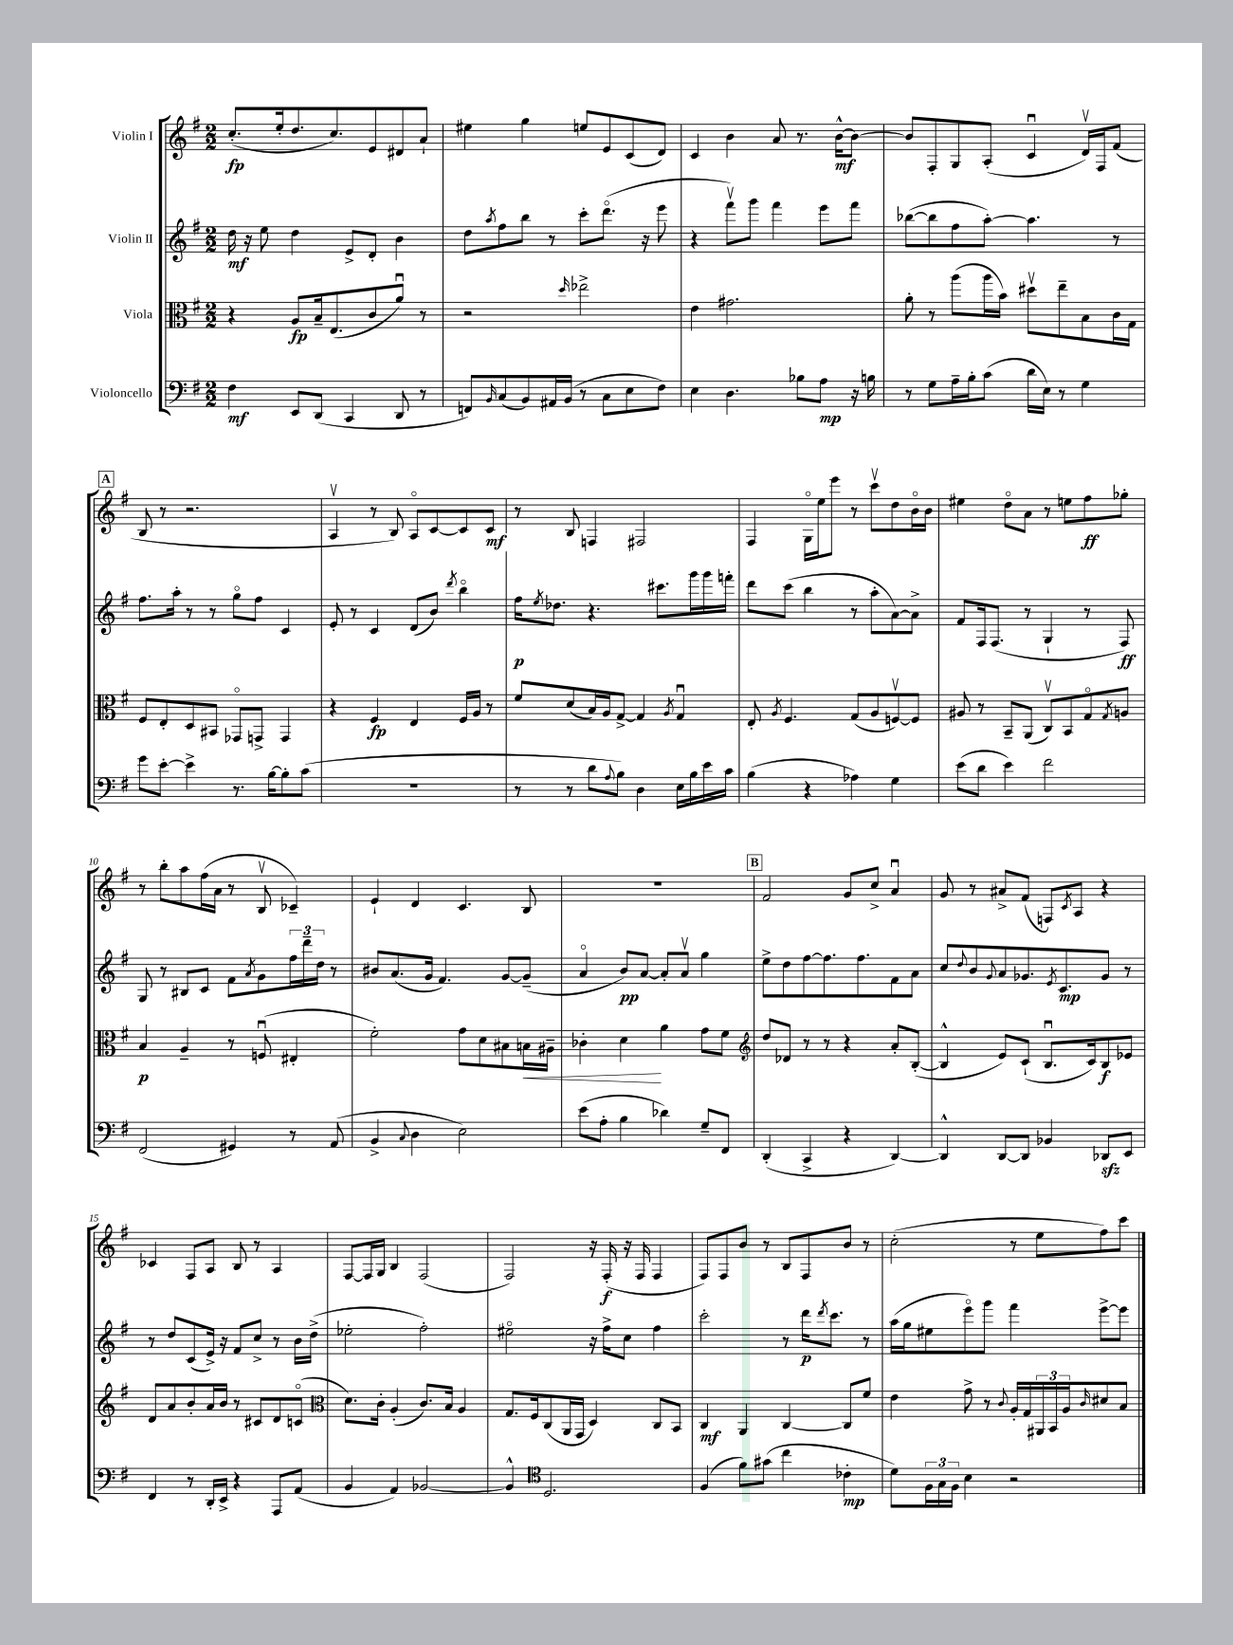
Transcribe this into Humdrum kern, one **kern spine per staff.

**kern	**kern	**kern	**kern
*staff4	*staff3	*staff2	*staff1
*clefF4	*clefC3	*clefG2	*clefG2
*k[f#]	*k[f#]	*k[f#]	*k[f#]
*M2/2	*M2/2	*M2/2	*M2/2
4F#\	4r	16dd\	(8.cc'/L
.	.	16r	.
.	.	8ee\	.
.	.	.	16ee'/k
8EE/L	8A/L	4dd\	8.dd/
(8DD/J	16B~/k	.	.
.	(8.E/	.	8.cc/)
4CC/	.	8e^/L	.
.	8c/	8d'/J	8e/
8DD/	8au/J)	4b\	8d#/
8r	8r	.	8a`/J
=	=	=	=
8FF/L)	2r	8dd\L	4ee#\
16qqBB/	.	8qaa/	.
(8C/	.	8ff#\	.
8BB/)	.	8bb\J	4gg\
16AA#/L	.	8r	.
(16BB/JJ	.	.	.
.	16qqdd/	.	.
8r	2ee-^\	8ccc'\L	8ee/L
8C\L	.	(8.dddo\J	8e/
8E\	.	.	(8c/
.	.	16r	.
8F#\J)	.	8eee\	8d/J)
=	=	=	=
4E\	4e\	4r	4c/
4.D\	2.g#\	8fff#v\L)	4b\
.	.	8ggg\J	.
.	.	4fff#\	8a/
8B-\L	.	.	8.r
8A\J	.	8eee\L	.
.	.	.	[16b^^\LK
16r	.	8fff#\J	8b\_J
16B\	.	.	.
=	=	=	=
8r	8a'\	([8bb-\L	8b/]L
8G\L	8r	8bb-\]	8F#'/
16A~\L	(8aa\L	8ff#\	8G/
16B'\J	.	.	.
(8c\J	16aa\L	[8aa'\J)	(8A'/J
.	16b\JJ)	.	.
16d\LL	8dd#v\L	4.aa\]	4cu/
16E\JJ)	.	.	.
8r	8ee~\	.	.
4G\	8B\	.	16dv/LL)
.	.	.	16F#/J
.	16c\L	8r	(8f#/J
.	16G\JJ	.	.
=	=	=	=
8g\L	8F#/L	8.ff#\L	8B/
[8e'\J	8E'/	.	8r
.	.	16aa'\Jk	.
4e^\]	8D/	8r	2.r
.	8BB#/J	8r	.
8.r	8GG-o/L	8ggo\L	.
.	8GG^/J	8ff#\J	.
[16B\LK	.	.	.
8B'\]	4GG/	4c/	.
(8c\J	.	.	.
=	=	=	=
1r	4r	8e'/	4Av/
.	.	8r	.
.	4F#/	4c/	8r
.	.	.	8B/)
.	4E/	(8d/L	8Ao/L
.	.	8b/J)	[8c/
.	.	8qddd/	.
.	16F#/LL	4bbo\	8c/]
.	16A/JJ	.	.
.	8r	.	8c/J
=	=	=	=
8r	8f#/L	16ff#\LK	8r
.	.	8qee/	.
.	.	8.dd-\J	.
8r	(8d/	.	8B/
8d\L	16B/L)	4.r	4F/
.	16A/J	.	.
8qqA/	.	.	.
8B\J)	[8G^/J	.	.
4D\	4G/]	.	2F#/
.	.	8.ccc#\L	.
.	8qA/	.	.
16E\LL	4Gu/	.	.
16B\	.	16ggg\L	.
16e\	.	16ggg\	.
16c\JJ	.	16fff'\JJ	.
=	=	=	=
(4B\	8E'/	8ddd\L	4F#/
.	8qA/	.	.
.	4.F#/	(8ccc\J	.
4r	.	4bb\	16Go\LL
.	.	.	16ee\J
.	.	.	8eee\J
4A-\)	(8G/L	8r	8r
.	8A/	8aa'\L	8cccv\L
4G\	[8Fv/)	[8a\)	8dd\
.	8F/]J	8a^\]J	16bo\L
.	.	.	16b\JJ
=	=	=	=
(8e\L	8A#/	8f#/L	4ee#\
8d\J	8r	16F#/k	.
.	.	(8.F#/J	.
4e\)	8BB~/L	.	8ddo\L
.	(8AA/J	8r	8a\J
2f#\	8Cv/L)	4G`/	8r
.	8BB/	.	8ee\L
.	8Go/	8r	8ff#\
.	8qG/	.	.
.	8A/J	8F#/)	8gg-'\J
=	=	=	=
(2FF#/	4B/	8G/	8r
.	.	8r	8bb'\L
.	4A~/	8B#/L	8aa\
.	.	8c/J	(16ff#\L
.	.	.	16a\JJ
4GG#/)	8r	8f#\L	8r
.	.	8qa/	.
.	(8Fu/	8g\	8Bv/
8r	4E#'/	24ff#\L	4c-~/)
.	.	24ddd~\	.
.	.	24dd\JJ	.
(8AA/	.	8r	.
=	=	=	=
4BB^/	2f#'\)	8b#/L	4e`/
.	.	(8.a/	.
8qqC/	.	.	.
4D\	.	.	4d/
.	.	16g/Jk	.
.	.	4.f#/)	.
2E\)	8g\L	.	4.c/
.	8d\	.	.
.	8B#\	[8g/L	.
.	16B\L	(8g~/]J	8B/
.	16A#~\JJ	.	.
=	=	=	=
(8e\L	4c-'\	4ao/	1r
8A'\J	.	.	.
4B\	4d\	8b/L)	.
.	.	[8a/J	.
4d-\)	4a\	8a'/]L	.
.	.	8av/J	.
8G~/L	8g\L	4gg\	.
8FF#/J	8f#\J	.	.
=	=	=	=
*	*clefG2	*	*
(4DD'/	8dd/L	8ee^\L	2f#/
.	8d-/J	8dd\	.
4CC^/	8r	[8ff#\	.
.	8r	8.ff#\]	.
4r	4r	.	8g/L
.	.	8.ff#\	.
.	.	.	8cc^/J
[4DD/)	8a'/L	8f#\	4au/
.	([8B'/J	8a\J	.
=	=	=	=
4DD^^/]	4B^^/]	8cc/L	8g/
.	.	8qqdd/	.
.	.	8b/	8r
.	.	8qqg/	.
[8DD/L	8e/L)	8a/	8a#^/L
8DD/]J	(8c`/J	8.g-/	(8f#/J
4BB-/	8.Bu/L	.	8F/L)
.	.	8qe/	.
.	.	8.c/	.
.	.	.	8qc/
.	.	.	8A/J
.	16c/k)	.	.
8DD-/L	8B/	8g-/J	4r
8EE/J	8e-/J	8r	.
=	=	=	=
4FF#/	8d/L	8r	4c-/
.	8a/	8dd/L	.
8r	8b'/	(8c/	8F#/L
16DD'/LL	16a/L	16e^/Jk)	8A/J
16EE^/JJ	16b/JJ	16r	.
4r	8r	8f#/L	8B/
.	8c#/L	8cc^/J	8r
8AAA/L	8d/	8r	4A/
(8AA/J	(8co/J	16b\LL	.
.	.	(16dd^\JJ	.
=	=	=	=
*	*clefC3	*	*
4BB/	8.d\L)	2ee-'\	[8F#/L
.	.	.	16F#/]L
.	16c'\Jk	.	16G/JJ
4AA/)	(4A'/	.	4B/
[2BB-/	8.c/L)	2ff#'\)	(2F#/
.	16B/Jk	.	.
.	4A/	.	.
=	=	=	=
4BB-^^/]	8.G/L	2ee#o\	2F#/)
.	16F#/k	.	.
*clefC4	*	*	*
2.D/	(8C/	.	.
.	16AA/L	.	.
.	16GG/JJ	.	.
.	4D/)	16r	16r
.	.	16ff#^\LK	(16F#'/
.	.	8cc\J	16r
.	.	.	16F#/
.	8C/L	4ff#\	4F#/
.	8BB/J	.	.
=	=	=	=
(4F#/	4C/	2ccc'\	8F#/L)
.	.	.	8F#/
8f#\L)	4AA/	.	8b/J
(8g#\J	.	.	8r
4cc\	[4C/	8r	8B/L
.	.	16ddd\LK	8F#/
.	.	8qddd/	.
.	.	8.ccc\J	.
4c-'\	8C/]L	.	8b/J
.	8f#/J	8r	8r
=	=	=	=
8d\L)	4e\	(16aa\LL	(2cc'\
.	.	16gg\J	.
24F#\L	.	8ee#\	.
24G\	.	.	.
24F#\JJ	.	.	.
4B\	8g^\	8eeeo\)	.
.	8r	8ggg\J	.
.	8qqc/	.	.
2r	16A'/LL	4fff#\	8r
.	16G/	.	.
.	24AA#/	.	8ee\L
.	24BB/	.	.
.	24A/J	.	.
.	16qqc/	.	.
.	8d#/	[8eee^\L	8ff#\)
.	8B/J	8eee\]J	8ccc\J
==	==	==	==
*-	*-	*-	*-
